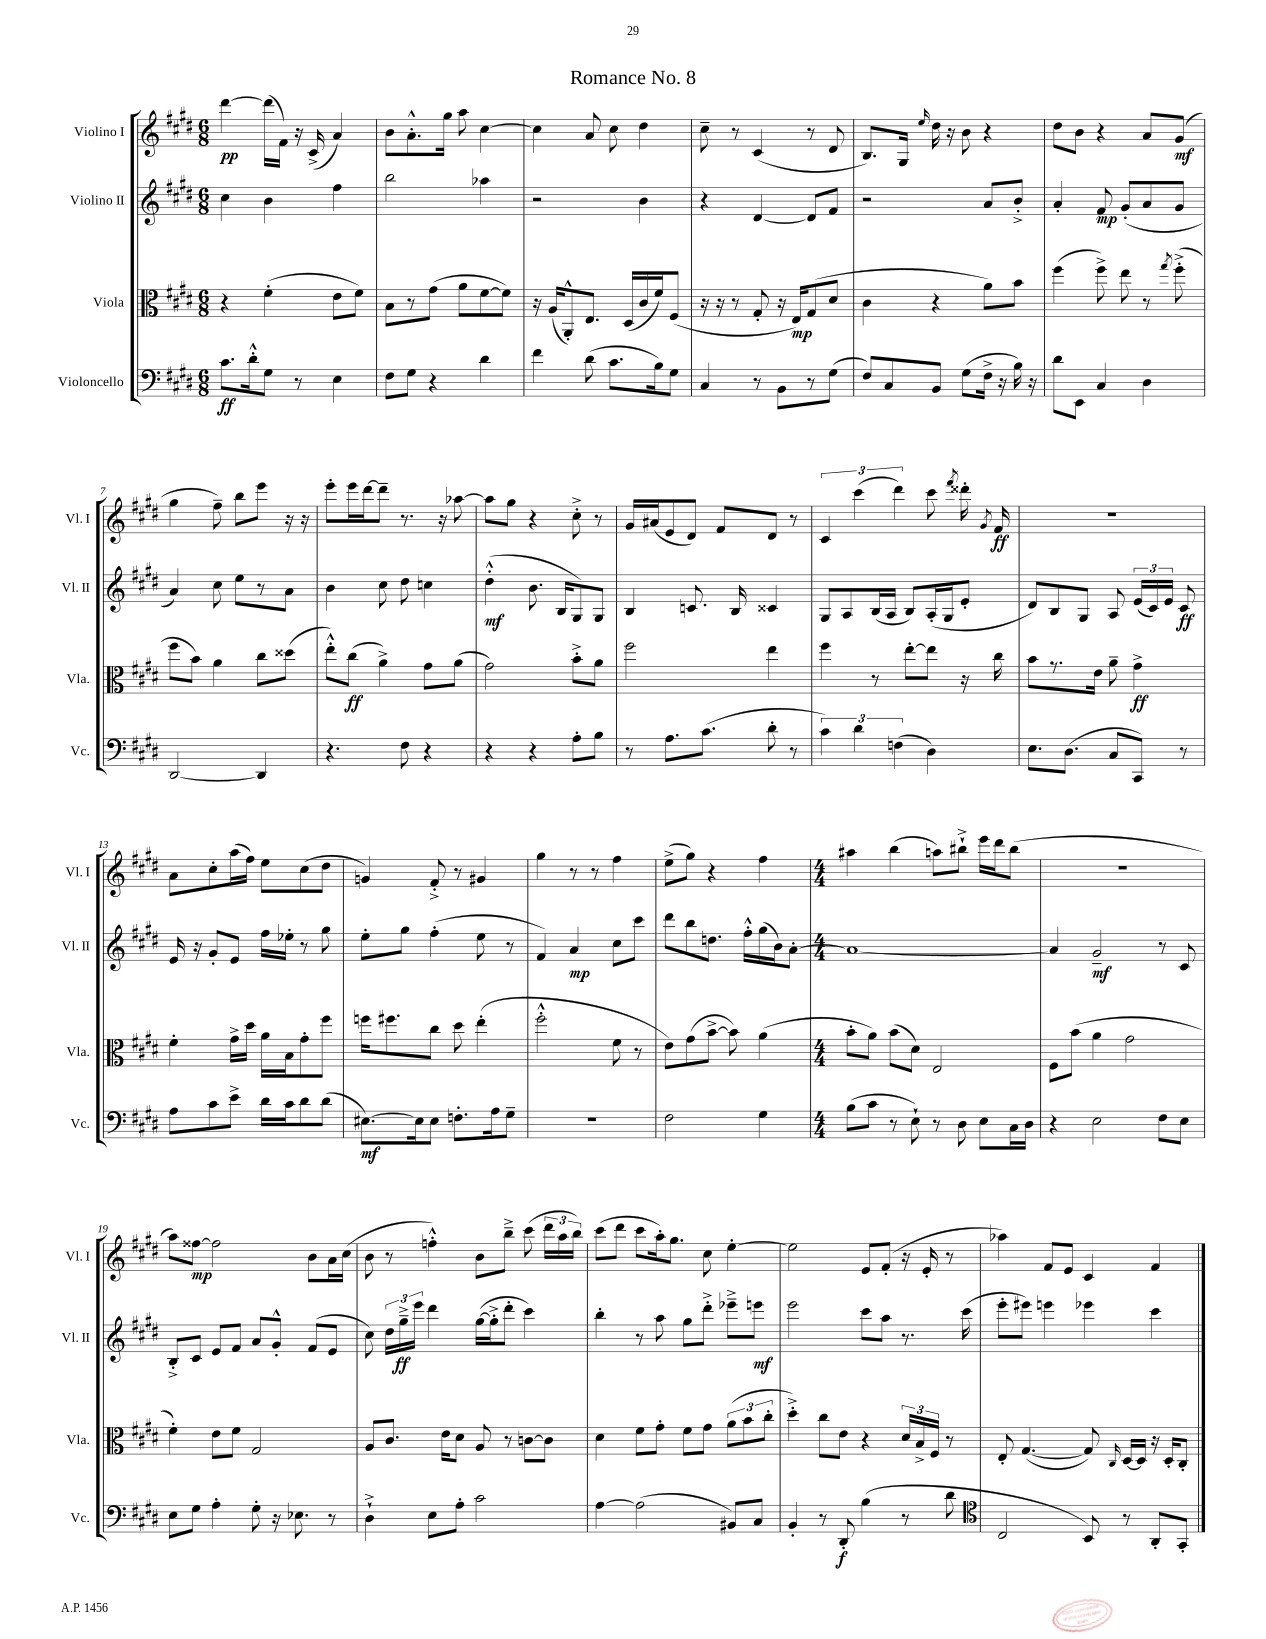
\header { title = "Romance No. 8" }
<<
\new StaffGroup <<
\new Staff = "s0" \with { instrumentName = "Violino I" shortInstrumentName = "Vl. I" } {
    \clef treble \key e \major \numericTimeSignature \time 6/8
    \autoBeamOff dis'''4~\pp dis'''16[( fis'16]) r16 cis'16->( a'4) |
    b'8[ a'8.-.-^ gis''16] a''8 cis''4~ |
    cis''4 a'8 cis''8 dis''4 |
    cis''8-- r8 cis'4( r8 dis'8 |
    b8.[) gis16] \grace { e''16 } dis''16 r16 b'8 r4 |
    dis''8[ b'8] r4 a'8[ gis'8]\mf( |
    gis''4 fis''8--) b''8[ e'''8] r16 r16 |
    e'''8[-. e'''16 dis'''16~ dis'''8]-- r8. r16 aes''8~ |
    aes''8[ gis''8] r4 cis''8-.-> r8 |
    gis'16[ ais'16( e'8 dis'8]) fis'8[ dis'8] r8 |
    \tuplet 3/2 { cis'4 cis'''4( dis'''4) } cis'''8 \acciaccatura { fis'''8 } disis'''16-. \acciaccatura { gis'8 } fis'16\ff |
    R2. |
    a'8[ cis''8-. a''16( fis''16]) e''8[ cis''8( dis''8] |
    g'4) fis'8-.-> r8 gis'4 |
    gis''4 r8 r8 fis''4 |
    e''8[->( gis''8]) r4 fis''4 |
    \numericTimeSignature \time 4/4 ais''4 b''4( a''8[) bis''8]-!-> e'''16[ dis'''16 bis''8]( |
    R1 |
    a''8[) fisis''8]~\mp fisis''2 b'8[ a'16 cis''16]( |
    b'8 r8 f''4-.-^) b'8[ b''8]---> cis'''8( \tuplet 3/2 { dis'''16[ a''16 b''16]) } |
    cis'''8[( dis'''8] cis'''8[ a''16-.) gis''8.] cis''8 e''4~-. |
    e''2 e'8[ fis'8]-.( r16 e'16-. r8 |
    aes''4) fis'8[ e'8] cis'4 fis'4 \bar "|." |
}
\new Staff = "s1" \with { instrumentName = "Violino II" shortInstrumentName = "Vl. II" } {
    \clef treble \key e \major \numericTimeSignature \time 6/8
    \autoBeamOff cis''4 b'4 fis''4 |
    b''2 aes''4 |
    r2 b'4 |
    r4 dis'4~ dis'8[ fis'8] |
    r2 a'8[ b'8]-.-> |
    a'4-. fis'8\mp gis'8[-.( a'8 gis'8] |
    a'4) cis''8 e''8[ r8 a'8] |
    b'4 cis''8 dis''8 c''4 |
    dis''4-.-^\mf( b'8. b16[ gis8) gis8] |
    b4 c'8. b16 cisis'4 |
    gis8[ a8 b16( a16] b8[) a16-.( gis16 e'8]-. |
    dis'8[) b8 gis8] a8 \tuplet 3/2 { e'16[( cis'16) e'16] } cis'8\ff |
    e'16 r16 gis'8[-. e'8] fis''16[ ees''16]-. r8 gis''8 |
    e''8[-. gis''8] fis''4-.( e''8 r8 |
    fis'4) a'4\mp cis''8[ cis'''8] |
    dis'''8[ b''8 d''8.] fis''16[-.-^ gis''16( b'16) a'8]~-. |
    \numericTimeSignature \time 4/4 a'1~ |
    a'4 gis'2--\mf r8 cis'8 |
    b8[-.-> cis'8] e'8[ fis'8] a'8[ gis'8]-.-^ fis'8[( e'8] |
    cis''8) \tuplet 3/2 { dis''16[ gis''16--->\ff e'''16] } dis'''4 gis''16[~( gis''16-.-> dis'''8]-. cis'''4) |
    b''4-. r8 a''8 gis''8[ dis'''8]-.-> ees'''8[---> e'''8]\mf |
    e'''2 cis'''8[ a''8] r8. cis'''16( |
    e'''8[-. eis'''8]) e'''4 ees'''4 cis'''4 \bar "|." |
}
\new Staff = "s2" \with { instrumentName = "Viola" shortInstrumentName = "Vla." } {
    \clef alto \key e \major \numericTimeSignature \time 6/8
    \autoBeamOff r4 fis'4-.( e'8[ fis'8]) |
    b8[ r8 gis'8]( a'8[ fis'8~ fis'8]) |
    r16 a16[( a,8-.-^) e8.] dis16[( cis'16 fis'16) fis8]( |
    r16 r16 r8 gis8-. r16 e16[\mp) gis8( dis'8] |
    cis'4 r4 a'8[) b'8] |
    fis''4( fis''8->) e''8 r8 \acciaccatura { gis''8 } fis''8-.->( |
    fis''8[ b'8]) a'4 cis''8[ disis''8]( |
    e''8[-.-^) cis''8]\ff( a'4->) gis'8[ a'8]( |
    gis'2) b'8[-.-> a'8] |
    fis''2 e''4 |
    fis''4 r8 e''8[~-. e''8] r16 cis''16 |
    b'8[ r8. e'16] a'8-- gis'4->\ff |
    fis'4-. gis'16[-> dis''16] a'16[ b16 gis'8-. fis''8] |
    f''16[ fis''8. cis''8] dis''8 e''4-.( |
    fis''2-.-^ fis'8 r8 |
    e'8[) gis'8( b'8]~-> b'8) a'4( |
    \numericTimeSignature \time 4/4 b'8[-. a'8]) b'8[( dis'8]) e2 |
    fis8[ b'8]( a'4 gis'2 |
    fis'4-.) e'8[ fis'8] gis2 |
    a8[ cis'8.] e'16[ dis'8] a8 r8 c'8[~ c'8] |
    dis'4 fis'8[ gis'8]-. fis'8[ gis'8] \tuplet 3/2 { a'8[( b'8 cis''8]-. } |
    dis''4-.->) cis''8[ e'8] r4 \tuplet 3/2 { dis'16[ b16-> fis16] } r8 |
    e8-. gis4.~( gis8) \grace { cis16 } dis16[~ dis16] r16 dis16[-. cis8]-. \bar "|." |
}
\new Staff = "s3" \with { instrumentName = "Violoncello" shortInstrumentName = "Vc." } {
    \clef bass \key e \major \numericTimeSignature \time 6/8
    \autoBeamOff cis'8.[\ff dis'16-.-^ gis8] r8 e4 |
    fis8[ gis8] r4 dis'4 |
    fis'4 dis'8( cis'8.[ b16) gis8] |
    cis4 r8 b,8[ r8 gis8]( |
    fis8[) cis8 b,8] gis8[( fis16]-> r16 b16) r16 |
    dis'8[ e,8] cis4 dis4 |
    dis,2~ dis,4 |
    r4. fis8 r4 |
    r4 r4 a8[-. b8] |
    r8 a8.[ cis'8.]( dis'8-. r8 |
    \tuplet 3/2 { cis'4) dis'4 f4( } dis4) |
    e8.[ dis8.]( cis8[ cis,8]) r8 |
    a8[ cis'8 e'8]-> dis'16[ cis'16 dis'8 dis'8]( |
    eis8.[~\mf) eis16 eis8] f8.[-. a16 gis8]-- |
    R2. |
    fis2 gis4 |
    \numericTimeSignature \time 4/4 b8[( cis'8] r8 e8-!) r8 dis8 e8[ cis16 dis16] |
    r4 e2 fis8[ e8] |
    e8[ gis8] a4-. gis8-. r16 ees8. r8 |
    dis4-!-> e8[ a8]-. cis'2 |
    a4~ a2( bis,8[) cis8] |
    b,4-. r8 dis,8-.\f b4( r8 dis'8 |
    \clef tenor cis2 b,8) r8 a,8[-. gis,8]-. \bar "|." |
}
>>
>>
